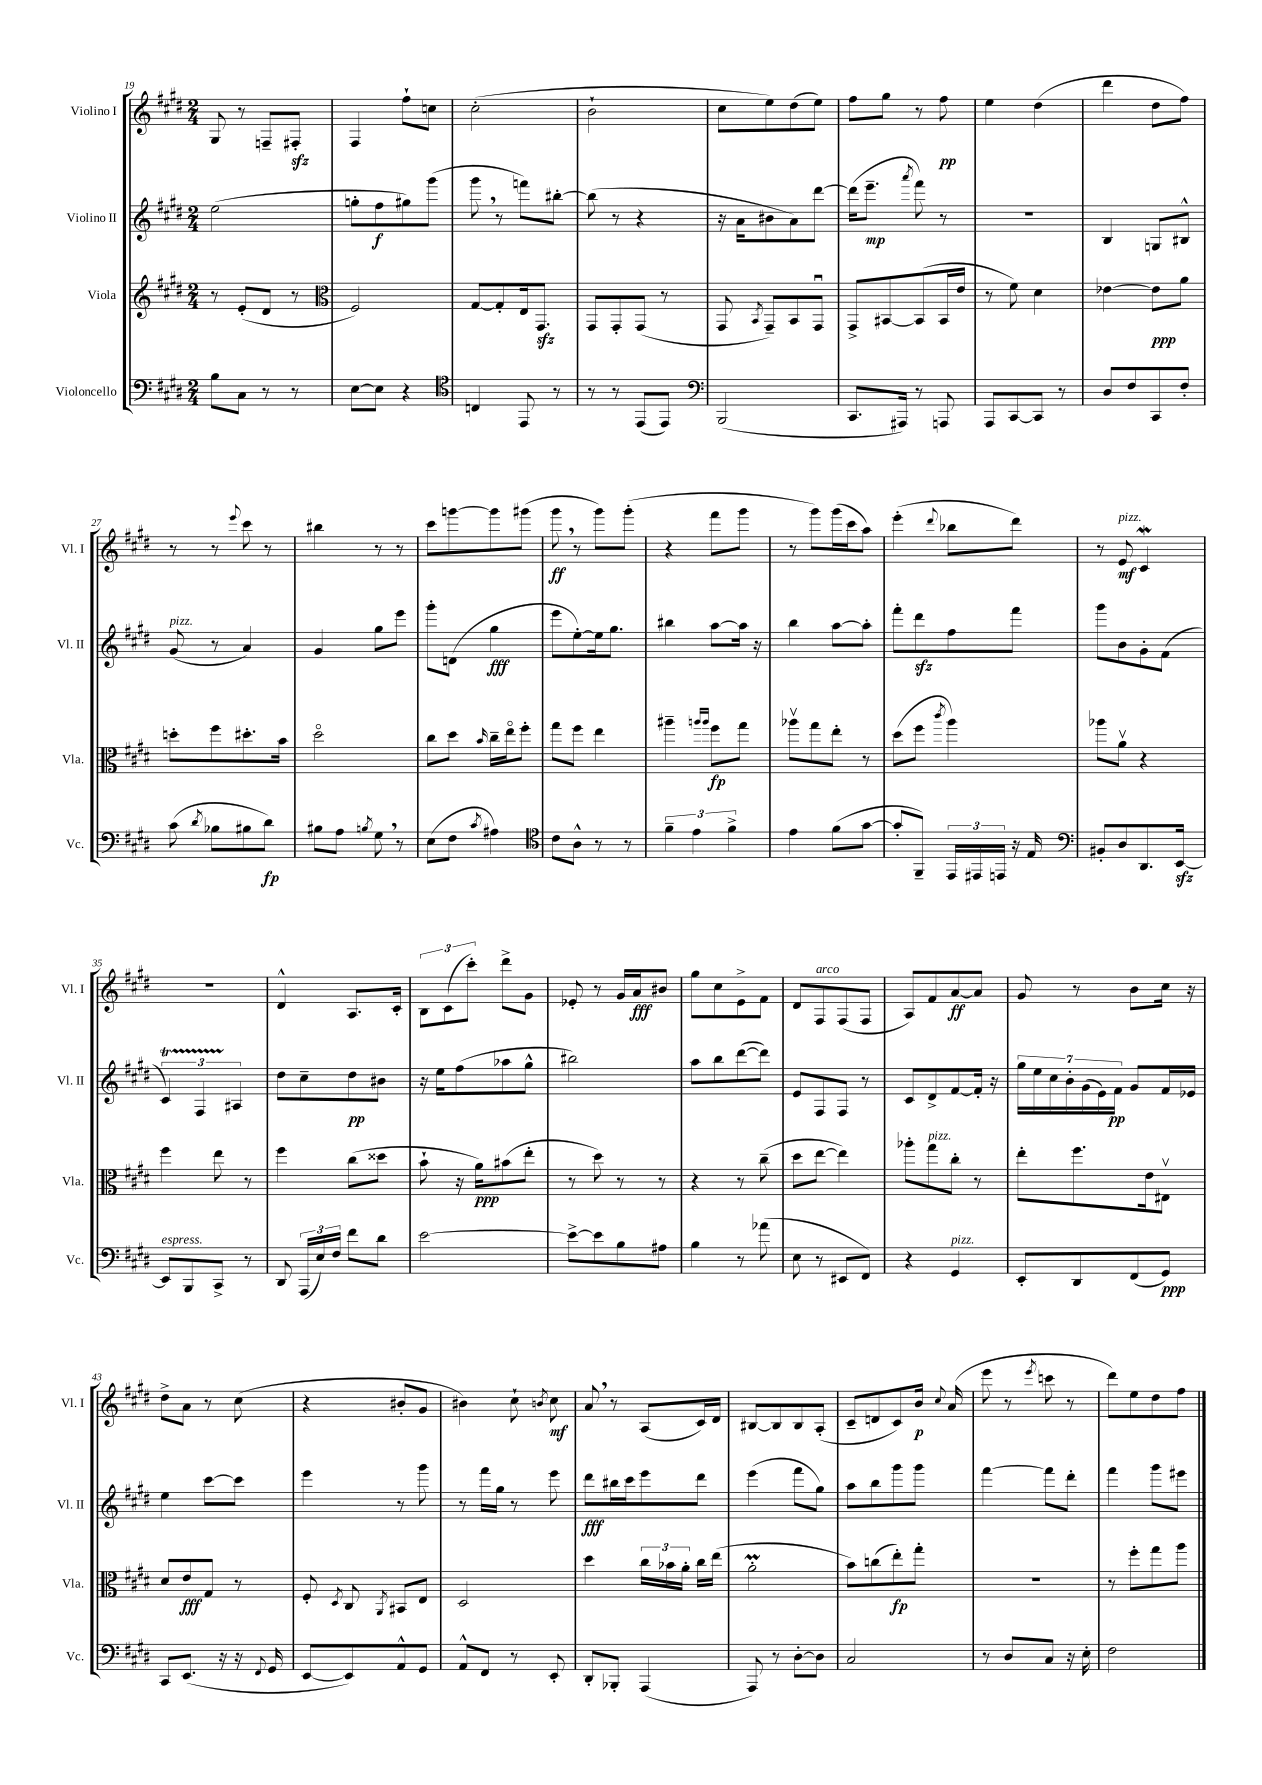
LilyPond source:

<<
\new StaffGroup <<
\new Staff = "s0" \with { instrumentName = "Violino I" shortInstrumentName = "Vl. I" } {
    \clef treble \key e \major \numericTimeSignature \time 2/4
    \autoBeamOff gis8 r8 f8[-- fis8]-.\sfz |
    fis4 fis''8[-! c''8] |
    cis''2-.( |
    b'2-! |
    cis''8[ e''8) dis''8( e''8]) |
    fis''8[ gis''8] r8 fis''8\pp |
    e''4 dis''4( |
    dis'''4 dis''8[ fis''8]) |
    r8 r8 \appoggiatura { e'''8 } cis'''8 r8 |
    bis''4 r8 r8 |
    cis'''8[ g'''8~ g'''8 gis'''8]( |
    gis'''8\ff \breathe r8 gis'''8[) gis'''8]-.( |
    r4 fis'''8[ gis'''8] |
    r8 gis'''8[) gis'''16( cis'''16 a''8]) |
    e'''4-.( \appoggiatura { dis'''8 } bes''8[ dis'''8]) |
    r8 e'8\mf^\markup { \italic "pizz." } cis'4\mordent |
    R2 |
    dis'4-^ a8.[ cis'16]-. |
    \tuplet 3/2 { b8[ cis'8( cis'''8]-.) } dis'''8[-> gis'8] |
    ees'8-. r8 gis'16[ a'16\fff bis'8] |
    gis''8[ cis''8 e'8-> fis'8] |
    dis'8[ fis8^\markup { \italic "arco" } fis8( fis8] |
    a8[) fis'8 a'8~\ff a'8] |
    gis'8 r8 b'8[ cis''16] r16 |
    dis''8[-> a'8] r8 cis''8( |
    r4 bis'8[-. gis'8] |
    bis'4) cis''8-! \acciaccatura { b'8 } cis''8\mf |
    a'8 \breathe r8 a8[( cis'16) dis'16] |
    bis8[~ bis8 bis8 a8]-.( |
    cis'8[-- d'8 cis'8) b'16]\p \appoggiatura { cis''8 } a'16( |
    e'''8 r8 \acciaccatura { e'''8 } c'''8 r8 |
    dis'''8[) e''8 dis''8 fis''8] \bar "|." |
}
\new Staff = "s1" \with { instrumentName = "Violino II" shortInstrumentName = "Vl. II" } {
    \clef treble \key e \major \numericTimeSignature \time 2/4
    \autoBeamOff e''2( |
    g''8[-. fis''8\f gis''8) gis'''8]( |
    gis'''8 \breathe r8 f'''8[) bis''8]~-. |
    bis''8( r8 r4 |
    r16 a'16[ bis'8 a'8) dis'''8]~ |
    dis'''16[( e'''8.]--\mp \acciaccatura { a'''8 } fis'''8) r8 |
    r2 |
    b4 g8[ bis8]-^ |
    gis'8^\markup { \italic "pizz." }( r8 a'4) |
    gis'4 gis''8[ e'''8] |
    gis'''8[-. d'8]( gis''4\fff |
    e'''8[ e''8~-.) e''16 gis''8.] |
    bis''4 a''8[~ a''16] r16 |
    b''4 a''8[~ a''8]-. |
    fis'''8[-. dis'''8\sfz fis''8 fis'''8] |
    gis'''8[ b'8 gis'8-. fis'8]( |
    \tuplet 3/2 { cis'4\startTrillSpan) fis4 ais4\stopTrillSpan } |
    dis''8[ cis''8-- dis''8\pp bis'8] |
    r16 e''16[ fis''8( aes''8 gis''8]-^ |
    bis''2) |
    a''8[ b''8 dis'''8~( dis'''8]) |
    e'8[ fis8 fis8] r8 |
    cis'8[ dis'8-> fis'8~ fis'16]-. r16 |
    \tuplet 7/4 { gis''16[ e''16 cis''16 b'16-. gis'16( e'16) fis'16]\pp } gis'8[ fis'16 ees'16] |
    e''4 cis'''8[~ cis'''8] |
    e'''4 r8 gis'''8 |
    r8 fis'''16[ gis''16] r8 e'''8 |
    dis'''8[\fff bis''16 cis'''16 e'''8 dis'''8] |
    e'''4( fis'''8[ gis''8]) |
    a''8[ b''8 gis'''8 gis'''8] |
    fis'''4~ fis'''8[ dis'''8]-. |
    fis'''4 gis'''8[ eis'''8] \bar "|." |
}
\new Staff = "s2" \with { instrumentName = "Viola" shortInstrumentName = "Vla." } {
    \clef treble \key e \major \numericTimeSignature \time 2/4
    \autoBeamOff r8 e'8[-.( dis'8] r8 |
    \clef alto fis2) |
    gis8[~ gis8-. e16 gis,8.]\sfz |
    gis,8[ gis,8-. gis,8]( r8 |
    gis,8 \acciaccatura { b,8 } gis,8[--) b,8 gis,8]\downbow |
    gis,8[-> bis,8~ bis,8( bis,16 e'16] |
    r8 fis'8) dis'4 |
    ees'4~ ees'8[\ppp a'8] |
    d''8[-. fis''8 dis''8.-. b'16] |
    dis''2\flageolet |
    cis''8[ dis''8] \grace { b'16 } cis''16[-- e''16\flageolet fis''8]-. |
    gis''8[ fis''8] e''4 |
    ais''4-- \grace { a''16[ a''16] } fis''8[\fp gis''8] |
    aes''8[\upbow gis''8 e''8]-. r8 |
    dis''8[( fis''8] \acciaccatura { cis'''8 } a''4) |
    aes''8[ a'8]\upbow r4 |
    fis''4 e''8 r8 |
    fis''4 cis''8[( disis''8] |
    b'8-! r16 a'16[\ppp) bis'8( e''8]-. |
    r8 dis''8) r8 r8 |
    r4 r8 cis''8--( |
    dis''8[ e''8]~ e''4) |
    aes''8[-. gis''8^\markup { \italic "pizz." } cis''8]-. r8 |
    e''8[-. fis''8. e'16 eis8]\upbow |
    dis'8[ e'8\fff gis8] r8 |
    fis8-. \acciaccatura { dis8 } cis8 \acciaccatura { a,8 } bis,8[ e8] |
    dis2 |
    dis''4 \tuplet 3/2 { cis''16[ bes'16 a'16]-. } cis''16[ e''16]( |
    a'2-.\prall |
    b'8[) c''8( e''8-.\fp) gis''8]-. |
    R2 |
    r8 fis''8[-. gis''8 a''8] \bar "|." |
}
\new Staff = "s3" \with { instrumentName = "Violoncello" shortInstrumentName = "Vc." } {
    \clef bass \key e \major \numericTimeSignature \time 2/4
    \autoBeamOff b8[ cis8] r8 r8 |
    e8[~ e8] r4 |
    \clef tenor c4 e,8 r8 |
    r8 r8 e,8[( e,8]) |
    \clef bass b,,2( |
    cis,8.[ ais,,16]) r8 a,,8 |
    a,,8[ cis,8~ cis,8] r8 |
    dis8[ fis8 cis,8 fis8]-. |
    cis'8( \acciaccatura { dis'8 } bes8[ bis8 dis'8]\fp) |
    bis8[ a8] \acciaccatura { b8 } gis8 \breathe r8 |
    e8[( fis8] \acciaccatura { cis'8 } ais4) |
    \clef tenor cis'8[ a8]-^ r8 r8 |
    \tuplet 3/2 { fis'4-- e'4 fis'4-> } |
    e'4 fis'8[( gis'8]~ |
    gis'8[-. fis,8]--) \tuplet 3/2 { e,16[ eis,16 e,16] } r16 e16 |
    \clef bass bis,8[-. dis8 dis,8. e,16]~\sfz |
    e,8[^\markup { \italic "espress." } b,,8 cis,8]-> r8 |
    dis,8 \tuplet 3/2 { a,,16[( e16) fis16] } fis'8[ dis'8] |
    e'2~ |
    e'8[~-> e'8 b8 ais8] |
    b4 r8 aes'8( |
    e8 r8 eis,8[ fis,8]) |
    r4 gis,4^\markup { \italic "pizz." } |
    e,8[-. dis,8 fis,8( gis,8]\ppp) |
    cis,8[ e,8.]( r16 r16 \appoggiatura { fis,8 } gis,16 |
    e,8[~ e,8) a,8-^ gis,8] |
    a,8[-^ fis,8] r8 e,8-. |
    dis,8[-. bes,,8]-. a,,4( |
    a,,8) r8 dis8[~-. dis8] |
    cis2 |
    r8 dis8[ cis8] r16 e16-. |
    fis2 \bar "|." |
}
>>
>>
\layout { \context { \Score currentBarNumber = #19 } }
